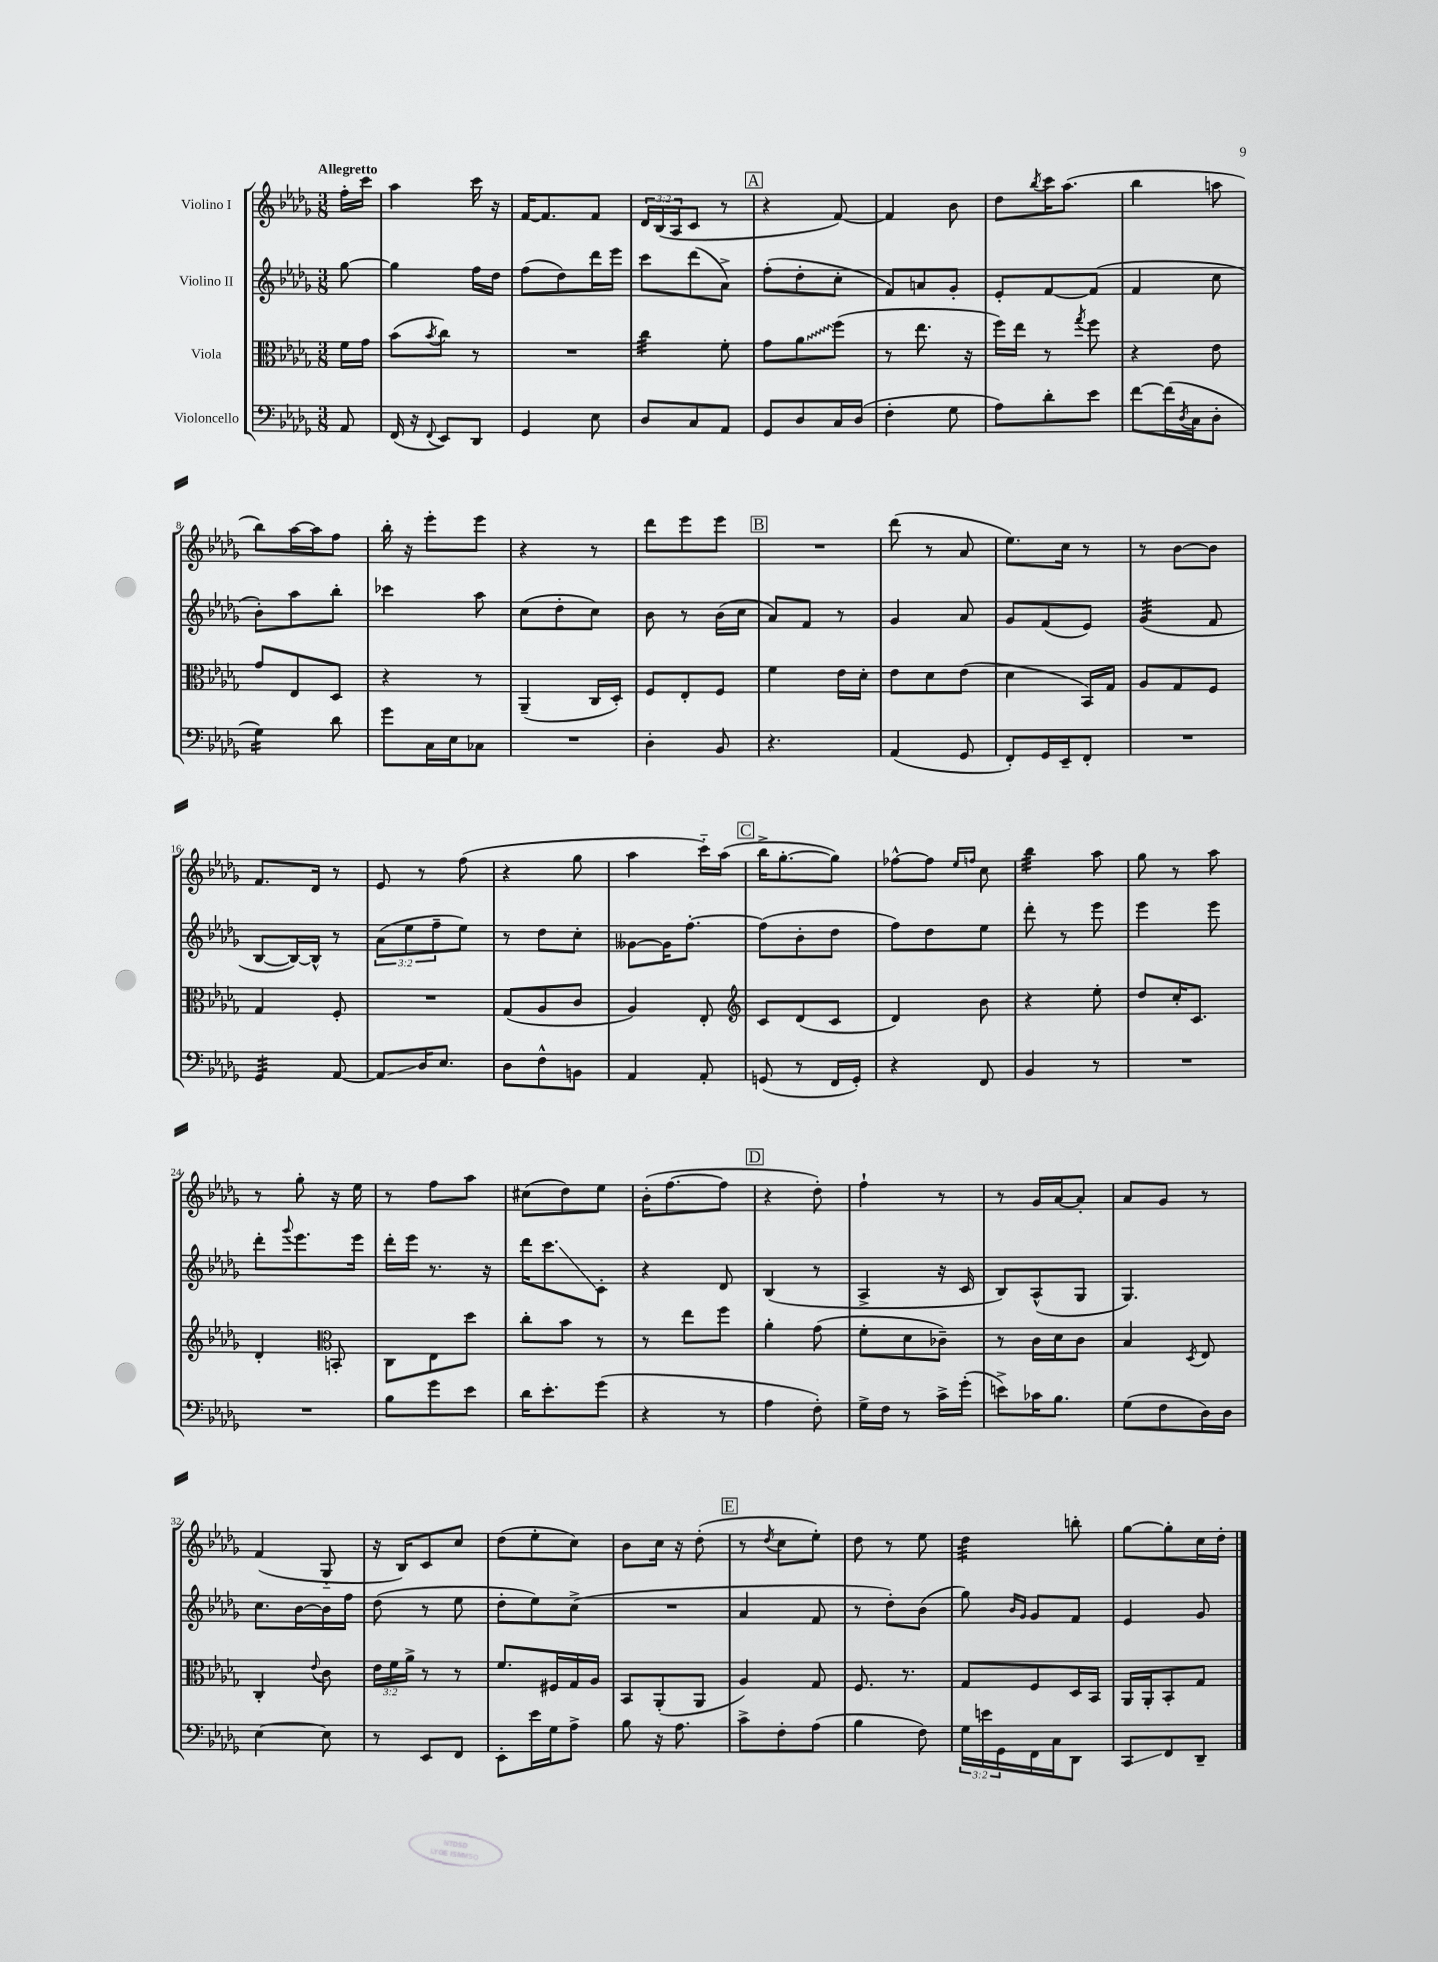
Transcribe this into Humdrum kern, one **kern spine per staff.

**kern	**kern	**kern	**kern
*staff4	*staff3	*staff2	*staff1
*clefF4	*clefC3	*clefG2	*clefG2
*k[b-e-a-d-g-]	*k[b-e-a-d-g-]	*k[b-e-a-d-g-]	*k[b-e-a-d-g-]
*M3/8	*M3/8	*M3/8	*M3/8
8AA-	16f	[8gg-	16ff'
.	16g-	.	16ccc
=	=	=	=
(16FF	(8b-	4gg-]	4aa-
16r	.	.	.
8qqFF	8qb-	.	.
8EE-)	8cc)	.	.
8DD-	8r	16ff	16ccc
.	.	16dd-	16r
=	=	=	=
4GG-	4.r	(8ff	[16f
.	.	.	8.f]
.	.	8dd-)	.
8E-	.	16ddd-	8f
.	.	16eee-	.
=	=	=	=
8D-	4cc	8ccc	24d-
.	.	.	(24B-
.	.	.	24A-
8C	.	(8ddd-	8c
8AA-	8f'	8a-^)	8r
=	=	=	=
8GG-	8g-	(8ff'	4r
8D-	8a-	8dd-'	.
16C	(8ff	8cc'	[8f)
(16D-	.	.	.
=	=	=	=
4F'	8r	8f)	4f]
.	8.ee-	8a	.
8G-	.	8g-'	8b-
.	16r	.	.
=	=	=	=
8A-)	16ff)	8e-'	8dd-
.	16ee-	.	.
.	.	.	8qbb-
8d-'	8r	[8f	16ccc
.	.	.	(8.aa-
.	8qgg-	.	.
8e-	8ff	(8f]	.
=	=	=	=
[8f	4r	4f	4bb-
(16f]	.	.	.
8qD-	.	.	.
16C	.	.	.
8D-'	8e-	8cc	8aa
=	=	=	=
4G-)	8g-	8b-')	8bb-)
.	8E-	8aa-	[16aa-
.	.	.	16aa-]
8d-	8D-	8bb-'	8ff
=	=	=	=
8g-	4r	4ccc-	16bb-'
.	.	.	16r
16C	.	.	8eee-'
16E-	.	.	.
8C-	8r	8aa-	8eee-
=	=	=	=
4.r	(4AA-~	(8cc	4r
.	.	8dd-'	.
.	16C	8cc)	8r
.	16D-')	.	.
=	=	=	=
4D-'	8F	8b-	8ddd-
.	8E-'	8r	8eee-
8BB-	8F	(16b-	8eee-
.	.	16cc	.
=	=	=	=
4.r	4f	8a-)	4.r
.	.	8f	.
.	16e-	8r	.
.	16d-'	.	.
=	=	=	=
(4AA-	8e-	4g-	(8ddd-
.	8d-	.	8r
8GG-	(8e-	8a-	8a-
=	=	=	=
8FF')	4d-	8g-	8.ee-)
16GG-	.	(8f	.
16EE-~	.	.	16cc
8FF'	16BB-)	8e-)	8r
.	16G-	.	.
=	=	=	=
4.r	8A-	(4g-	8r
.	8G-	.	[8b-
.	8F	8f	8b-]
=	=	=	=
4GG-	4G-	[8B-	8.f
.	.	16B-_)	.
.	.	16B-^^]	16d-
[8AA-	8F'	8r	8r
=	=	=	=
8AA-]	4.r	(12a-	8e-
.	.	12ee-	.
16D-	.	.	8r
.	.	12ff~	.
8.E-	.	.	.
.	.	8ee-)	(8ff
=	=	=	=
8D-	(8G-	8r	4r
8F^^	8A-	8dd-	.
8BB	8c	8cc'	8gg-
=	=	=	=
4AA-	4A-)	[8g--	4aa-
.	.	16g--]	.
.	.	[8.ff'	.
8AA-'	8E-'	.	16ccc'~)
.	.	.	(16aa-
=	=	=	=
*	*clefG2	*	*
(8GG	8c	(8ff]	16bb-^
.	.	.	[8.gg-'
8r	(8d-	8b-'	.
16FF	8c	8dd-	8gg-])
16GG')	.	.	.
=	=	=	=
4r	4d-)	8ff)	[8ff-^^
.	.	8dd-	8ff-]
.	.	.	16qqee-
.	.	.	16qqff
8FF	8b-	8ee-	8cc
=	=	=	=
4BB-	4r	8ddd-'	4bb-
.	.	8r	.
8r	8ee-'	8eee-	8aa-
=	=	=	=
4.r	8dd-	4eee-	8gg-
.	16cc'	.	8r
.	8.c	.	.
.	.	8eee-	8aa-
=	=	=	=
4.r	4d-'	8ddd-'	8r
.	.	8qqggg-	.
.	.	8.eee-	8gg-'
*	*clefC3	*	*
.	8BB'	.	16r
.	.	16eee-	16ee-
=	=	=	=
8B-	8C	16ddd-'	8r
.	.	16eee-	.
8g-	8E-	8.r	8ff
8e-	8dd-	.	8aa-
.	.	16r	.
=	=	=	=
16d-	8cc'	16ddd-	(8cc#
8.e-'	.	8.ccc	.
.	8b-	.	8dd-)
(8g-	8r	8c'	8ee-
=	=	=	=
4r	8r	4r	(16b-'
.	.	.	[8.ff
.	8ee-	.	.
8r	8ff	8d-	8ff]
=	=	=	=
4A-	4a-'	(4B-	4r
8F')	(8g-	8r	8dd-')
=	=	=	=
16G-^	8f'	4A-^	4ff`
16F	.	.	.
8r	8d-	.	.
16c^	8c-~)	16r	8r
(16g-'	.	16c	.
=	=	=	=
8e^)	8r	8B-)	8r
16c-	16c	(8A-^^	16g-
8.B-	16d-	.	[16a-
.	8c	8G-	8a-']
=	=	=	=
(8G-	4B-	4.G-)	8a-
8F	.	.	8g-
.	8qD-	.	.
16D-)	8E-	.	8r
16D-	.	.	.
=	=	=	=
[4E-	4C'	8.cc	(4f
.	.	[16b-	.
.	8qqe-	.	.
8E-]	8c	16b-]	8G-'~
.	.	16ff	.
=	=	=	=
8r	24e-	(8dd-	16r
.	24f	.	.
.	.	.	16B-)
.	24a-^	.	.
8EE-	8r	8r	8c
8FF	8r	8ee-	8cc
=	=	=	=
8EE-'	8.f	8dd-'	(8dd-
16e-	.	8ee-)	8ee-'
16G-	16F#	.	.
8A-^	16G-	(8cc^	8cc)
.	16A-	.	.
=	=	=	=
8B-	8BB-	4.r	8b-
16r	(8AA-'	.	16cc
8.A-	.	.	16r
.	8AA-	.	(8dd-'
=	=	=	=
8c^	4A-)	4a-	8r
.	.	.	8qdd-
8F'	.	.	8cc
(8A-	8G-	8f	8ee-')
=	=	=	=
4B-	8.F	8r	8dd-
.	.	8dd-')	8r
.	8.r	.	.
8F)	.	(8b-	8ee-
=	=	=	=
24G-	8G-	8gg-)	4dd-
24e	.	.	.
24GG-	.	.	.
.	.	16qqb-	.
.	.	16qqg-	.
16FF	8F	8g-	.
16C	.	.	.
8DD-	16D-	8f	8bb'
.	16BB-	.	.
=	=	=	=
8CC	16AA-	4e-	[8gg-
.	16AA-'	.	.
8FF	8BB-'	.	8gg-']
8DD-~	8G-	8g-	16cc
.	.	.	16dd-'
==	==	==	==
*-	*-	*-	*-
